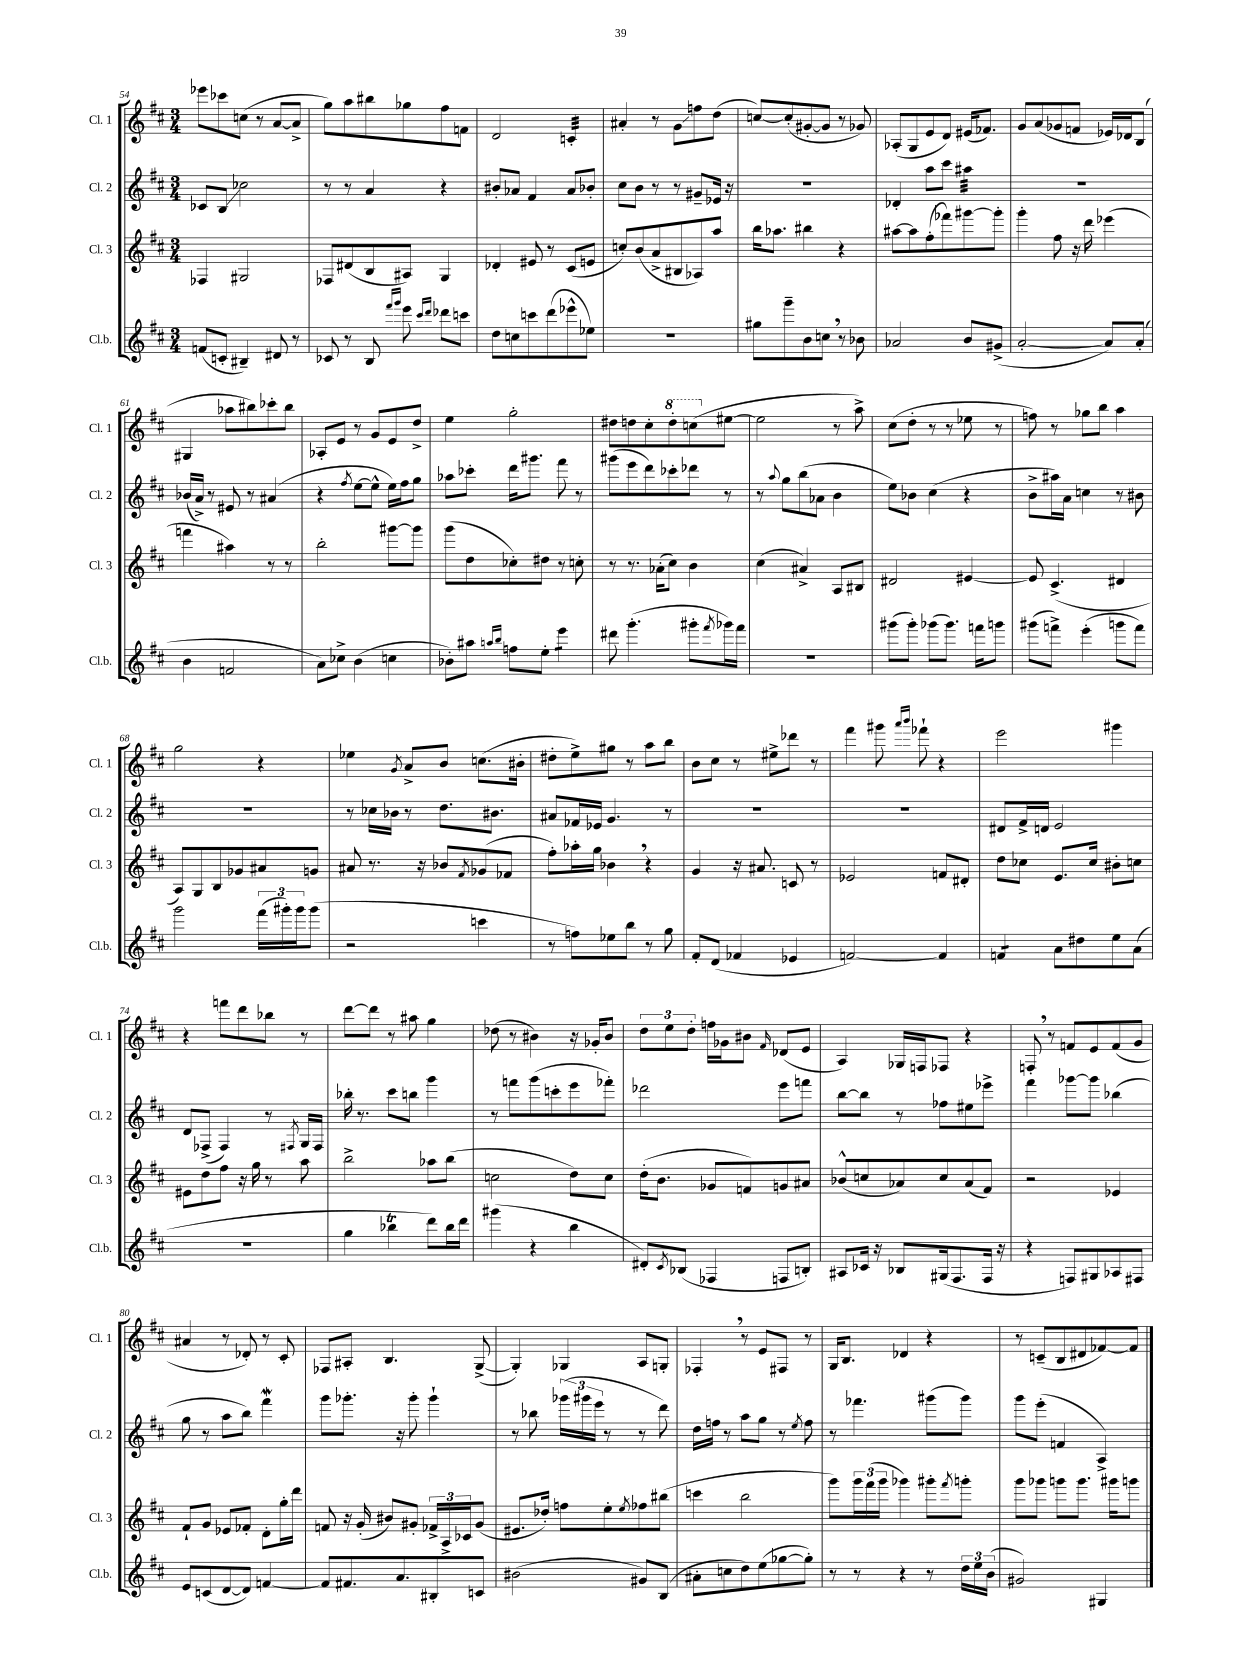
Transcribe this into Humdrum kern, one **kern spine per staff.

**kern	**kern	**kern	**kern
*staff4	*staff3	*staff2	*staff1
*clefG2	*clefG2	*clefG2	*clefG2
*k[f#c#]	*k[f#c#]	*k[f#c#]	*k[f#c#]
*M3/4	*M3/4	*M3/4	*M3/4
(8f/L	4F-/	8c-/L	8eee-\L
8c'/J	.	8B/J	8ccc-\
4B#~/)	2G#/	2cc-\	(8cc\J
.	.	.	8r
8d#/	.	.	[8a/L
8r	.	.	8a^/]J
=	=	=	=
8c-/	8F-/L	8r	8gg\L)
8r	(8d#/	8r	8aa\
8B/	8B/	4a/	8bb#\
16qqfff#/LL	.	.	.
16qqggg/JJ	.	.	.
8eee\	8A#/J)	.	8gg-\
16qqccc#/LL	.	.	.
16qqddd/JJ	.	.	.
8ddd-\L	4G/	4r	8ff#\
8ccc\J	.	.	8f\J
=	=	=	=
8dd\L	4d-'/	8b#'/L	2d/
8cc\	.	8a-/J	.
8ccc\	8e#/	4f#/	.
(8ddd\	8r	.	.
8eee-^^\	(8c#/L	8a-/L	4c'/
8ee-\J)	8e/J	8b-'/J	.
=	=	=	=
2.r	8cc'/L)	8cc#\L	4a#'/
.	(8b/	8b\J	.
.	8a^/	8r	8r
.	8B#/	8r	8g\L
.	8A-/)	8g#~/L	8ff\
.	8aa/J	16e-/Jk	(8dd\J
.	.	16r	.
=	=	=	=
8gg#\L	16bb\LK	2.r	[8cc/L)
.	8.aa-\J	.	.
8ggg~\	.	.	(8cc'/]
8b\	4bb#\	.	[8g#'/
8cc\J	.	.	8g#/]J
8r	4r	.	8r
8b-\	.	.	8g-/)
=	=	=	=
2a-/	[8aa#\L	4d-'/	(8A-'/L
.	8aa#\]	.	8G/
.	(8ff#'\	8aa\L	8e/
.	8fff-\)	8ccc#\J	8d/J)
8b/L	[8ggg#\	4aa#\	(16e#/LK
.	.	.	8.f-/J)
(8g#^/J	8ggg#'\]J	.	.
=	=	=	=
[2a'/	4ggg'\	2.r	8g/L
.	.	.	(8a/
.	8ff#\	.	8g-/
.	16r	.	8f/J
.	16ddd\	.	.
8a/]L)	(4eee-\	.	16e-/LL)
.	.	.	16d-/J
(8a'/J	.	.	(8B/J
=	=	=	=
4b\	4fff\	(16b-/LL	4G#/
.	.	16a^/JJ)	.
.	.	8r	.
2f/	4aa#\)	8e#/	8aa-\L
.	.	8r	8bb#\)
.	8r	(4a#/	8ccc-'\
.	8r	.	8bb#\J
=	=	=	=
8a\L)	2bb'\	4r	8A-'/L
8cc-^\J	.	.	8e/J
.	.	8qff#/	.
(4b\	.	[8ee\L	8r
.	.	8ee^^\]J	8g/L
4cc\	[8ggg#\L	16ee\LL)	8e/
.	.	16ff#\J	.
.	8ggg#\]J	8gg\J	8dd^/J
=	=	=	=
8b-'\L)	(8ggg\L	8aa-\L	4ee\
8aa#\J	8dd\	8ccc-'\J	.
16qqaa/LL	.	.	.
16qqbb/JJ	.	.	.
8ff\L	8cc-'\)	16ddd\LK	2gg'\
.	.	8.ggg#\J	.
8ee'\J	8dd#\J	.	.
4eee\	8r	8fff#\	.
.	8cc'\	8r	.
=	=	=	=
8ddd#\	8r	(8ggg#\L	8dd#\L
(4.ggg'\	8.r	8eee\	8dd\
.	.	8ddd\)	8cc#'\
.	(16a-'\LK	.	.
.	8cc#\J)	8ccc-'\	8ddd'\
8ggg#'\L	4b\	8ddd-\J	(8ccc\
8qfff#/	.	.	.
16ggg-\L)	.	8r	[8ee#\J
16fff#\JJ	.	.	.
=	=	=	=
2.r	(4cc#\	8r	2ee#\]
.	.	8qqaa/	.
.	.	8gg\L	.
.	4a#^/)	(8bb\	.
.	.	8a-\J	.
.	8A/L	4b\	8r
.	8B#/J	.	8aa^\)
=	=	=	=
(8ggg#\L	2d#/	8ee\L)	(8cc#\L
8ggg#'\J)	.	8b-\J	8dd'\J
(8ggg-\L	.	(4cc#\	8r
8.ggg-\J)	.	.	8r
.	[4e#/	4r	8ee-\
16fff\LK	.	.	.
8ggg\J	.	.	8r
=	=	=	=
(8ggg#\L	8e#/]	8b^\L	8ff\)
8fff^\J)	(4.c#^/	16aa#\L)	8r
.	.	16a\JJ	.
(4eee'\	.	4cc\	8gg-\L
.	.	.	8bb\J
8ggg\L	4d#/	8r	4aa\
8fff\J)	.	8b#\	.
=	=	=	=
2ggg\	8A/L)	2.r	2gg\
.	8G/	.	.
.	8B/	.	.
.	8g-/	.	.
(24fff#\LL	8a#/	.	4r
24ggg#'\)	.	.	.
24ggg#\J	.	.	.
(8ggg#\J	8g/J	.	.
=	=	=	=
2r	8a#/	8r	4ee-\
.	8.r	16cc-\LL	.
.	.	16b-\JJ	.
.	.	.	8qg/
.	.	8r	8a^/L
.	16r	.	.
.	8b-/L	8.dd\L	8b/J
.	8qf#/	.	.
4ccc\	(8g-/	.	(8.cc\L
.	.	8.b#\J	.
.	8f-/J	.	.
.	.	.	16b#'\Jk
=	=	=	=
8r	8ff#'\L)	8a#/L	8dd#'\L
8ff\L)	16aa-'\L	16f-/L	8ee^\)
.	16gg\JJ	16e-/JJ	.
8ee-\	4b-\	4.g/	8gg#\J
8bb\J	.	.	8r
8r	4r	.	8aa\L
8gg\	.	8r	8bb\J
=	=	=	=
8f#'/L	4g/	2.r	8b\L
(8d/J	.	.	8cc#\J
4f-/	16r	.	8r
.	8.a#/	.	.
.	.	.	8ee#^\L
4e-/	8c/	.	8ddd-\J
.	8r	.	8r
=	=	=	=
[2f/)	2e-/	2.r	4fff#\
.	.	.	8ggg#\
.	.	.	16qqaaa/LL
.	.	.	16qqbbb/JJ
.	.	.	8fff-`\
4f/]	8f/L	.	4r
.	8d#'/J	.	.
=	=	=	=
4f/	8dd\L	8d#/L	2eee\
.	8cc-\J	16f#^/L	.
.	.	16d/JJ	.
8a\L	8.e/L	2e/	.
8dd#\	.	.	.
.	16cc-/Jk	.	.
8ee\	8b#'\L	.	4ggg#\
(8a\J	8cc\J	.	.
=	=	=	=
2.r	8e#\L	8d/L	4r
.	8dd\	(8F-^/J	.
.	8ff#\J	4F-/)	8fff\L
.	16r	.	8ddd\
.	16gg\	.	.
.	8r	8r	8bb-\J
.	.	8qF#/	.
.	8aa\	16G/LL	8r
.	.	16F#/JJ	.
=	=	=	=
4gg\	2bb^\	16bb-'\	[8ddd\L
.	.	8.r	.
.	.	.	8ddd\]J
4bb-\	.	8ccc#\L	8r
.	.	8bb\J	8aa#\
8ddd\L)	8aa-\L	4ggg\	4gg\
16bb-\L	(8bb\J	.	.
16ddd\JJ	.	.	.
=	=	=	=
(4ggg#\	2cc\	8r	(8dd-\
.	.	8fff\L	8r
4r	.	(8ggg\	4b#\)
.	.	8ccc'\	.
4bb\	8dd\L)	8eee\	16r
.	.	.	16g-'/LK
.	8cc\J	8fff-'\J)	8b#/J
=	=	=	=
8d#'/L)	(16dd'\LK	2ddd-\	12dd\L
.	8.b\J	.	.
.	.	.	12ee\
8qc#/	.	.	.
(8B-/J	.	.	.
.	.	.	12dd'\J
4F-/	8g-/L	.	16ff\LL
.	.	.	16g-\J
.	8f/)	.	8b#\J
.	.	.	16qqf#/
8F/L	8g/	8eee\L	(8d-/L
8B'/J)	8a#/J	8fff\J	8e/J
=	=	=	=
8A#/L	(8b-^^/L	[8bb\L	4A/)
16c-/Jk	8cc/	8bb\]J	.
16r	.	.	.
8B-/L	8a-/)	8r	16G-/LL
.	.	.	16F/J
(16G#/k	8cc/	8ff-\L	8F-/J
8.F#/	.	.	.
.	(8a-/	8ee#\	4r
16F#/Jk	8f#/J)	8eee-^\J	.
16r	.	.	.
=	=	=	=
4r	2r	4fff#\	8F'/
.	.	.	8r
8F/L)	.	[8ggg-\L	8f/L
8G#/	.	8ggg-\]J	8e/
8A-/	4e-/	(4bb-\	(8f/
8F#/J	.	.	8g/J
=	=	=	=
8e/L	8f#`/L	8gg\	4a#/
(8c/	8g/J	8r	.
[8d/	8e-/L	8aa\L	8r
8d/]J)	8f-'/J	8bb\J)	8d-'/)
[4f/	8d'\L	4fff#\	8r
.	16gg'\L	.	8c#'/
.	16ddd\JJ	.	.
=	=	=	=
8f/]L	8f/	8ggg\L	8F-/L
8.f#/	16r	8.ggg-'\J	8A#'/J
.	(16g'/	.	.
.	8b#/L)	.	4.B/
8.a/	.	16r	.
.	8g#'/J	8ggg-'\	.
8B#'/	24f-^/LL	4ggg-`\	.
.	24A^/	.	.
.	24c-/J	.	.
8c/J	(8g#/J	.	([8G^/
=	=	=	=
(2b#\	8.e#/L	8r	4G'/])
.	.	8bb-\	.
.	16dd-'/Jk)	.	.
.	8ff\L	(24ggg-\LL	4G-/
.	.	24ggg#\	.
.	.	24eee\JJ	.
.	8ee'\	8r	.
.	8qee/	.	.
8g#/L)	8ff-\	8r	8A/L
(8B/J	(8bb#\J	8ddd\)	8G'/J
=	=	=	=
8a#'\L	4ccc\	16dd\LL	4F-'/
.	.	16ff\JJ	.
8cc\	.	8r	.
8dd\)	2bb\	8aa\L	8r
(8ee\	.	8gg\J	8e/L
[8gg-\	.	8r	8F#/J
.	.	8qee/	.
8gg-'\]J)	.	8ff\	8r
=	=	=	=
8r	8ggg\L)	8r	16G/LK
.	.	.	8.B/J
8r	24ggg\L	4.fff-\	.
.	(24fff#\	.	.
.	24ggg\JJ	.	.
4r	4ggg-\)	.	4d-/
8r	8ggg#'\L	(8ggg#\L	4r
.	8qfff#/	.	.
24dd\LL	8ggg'\J	8ggg#\J)	.
24ee\	.	.	.
(24b\JJ	.	.	.
=	=	=	=
2g#/)	8ggg\L	8ggg\L	8r
.	8ggg-\J	(8eee'\J	(8c~/L
.	8ggg\L	4f/	8B/
.	8.ggg\J	.	8d#/
4G#/	.	4A^/)	[8f-/)
.	16ggg#\LK	.	.
.	8ggg\J	.	8f-/]J
==	==	==	==
*-	*-	*-	*-
